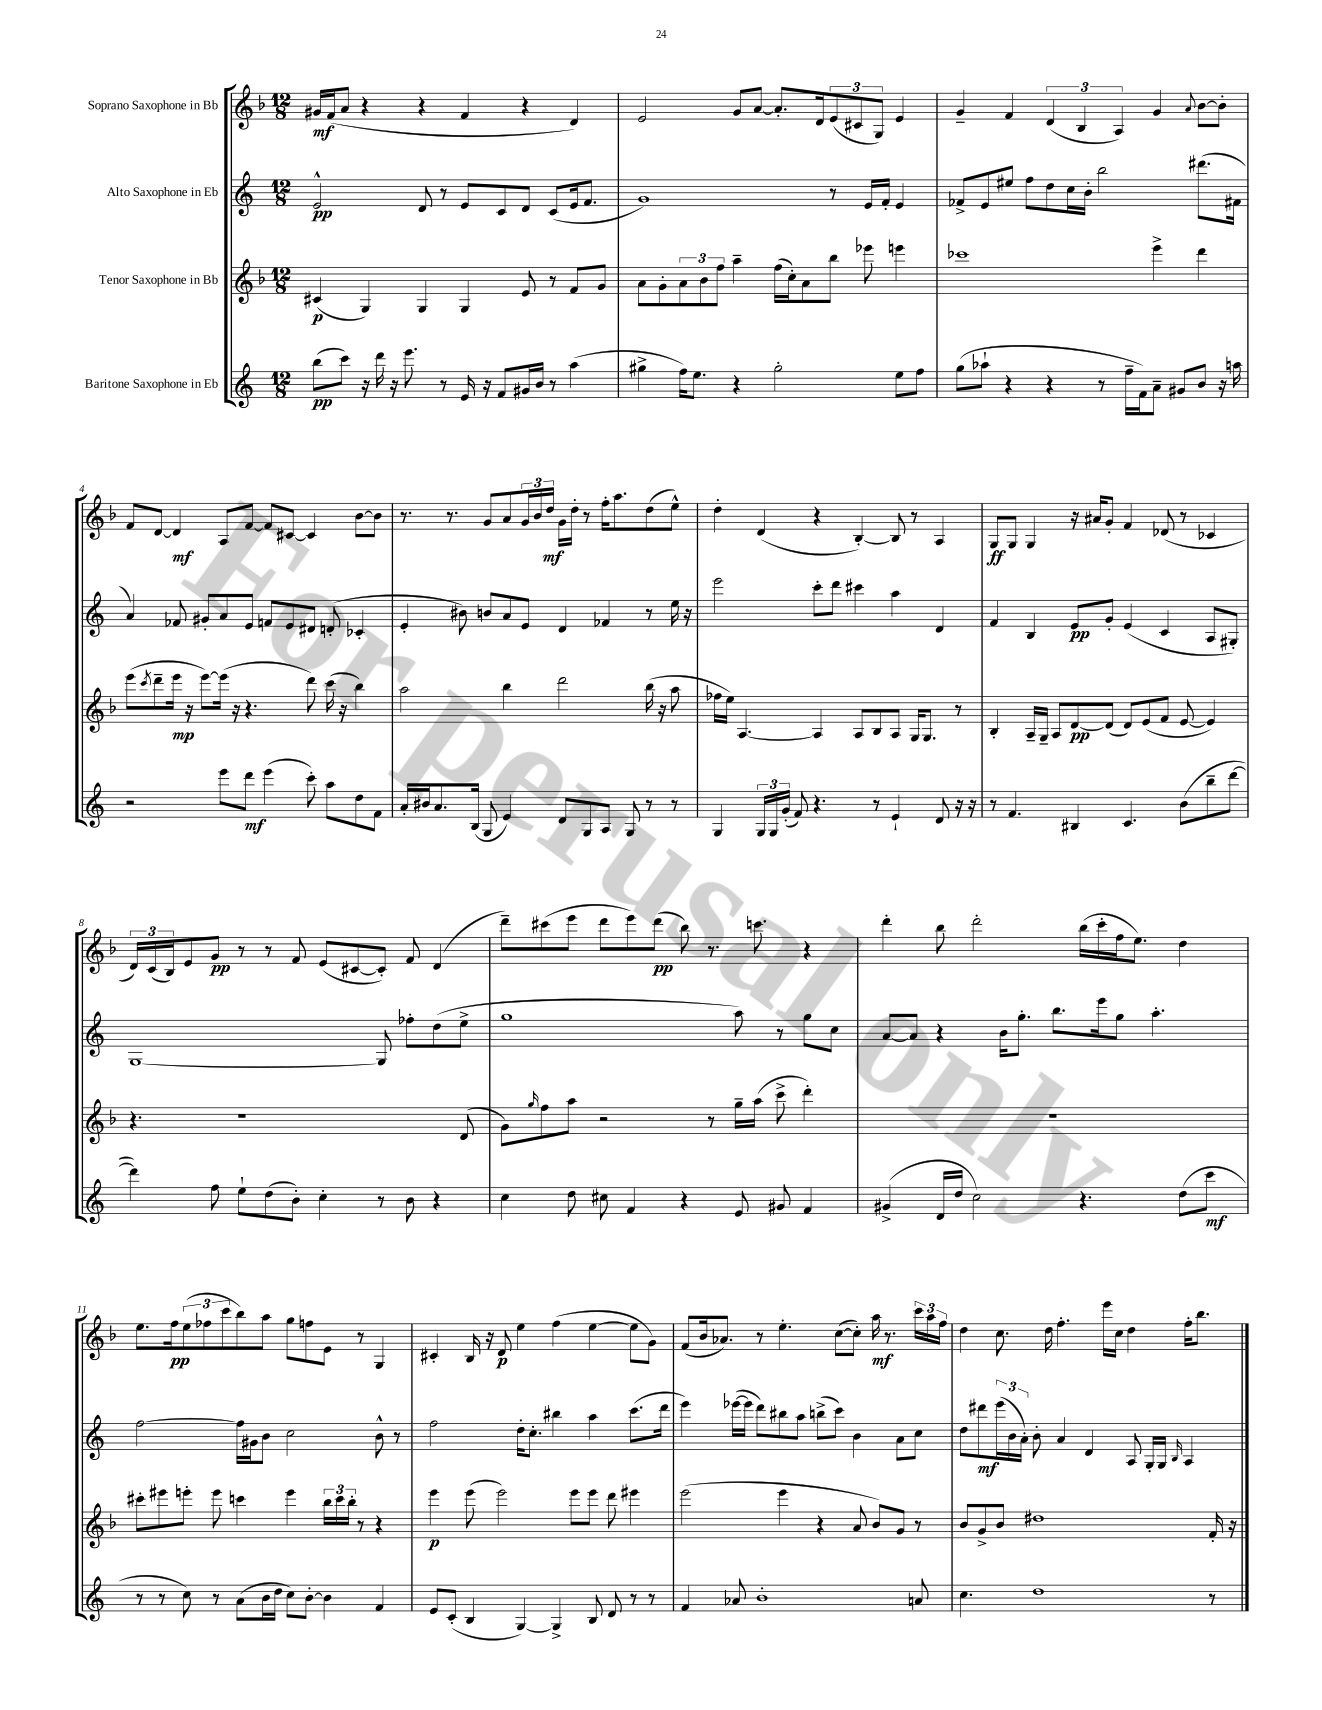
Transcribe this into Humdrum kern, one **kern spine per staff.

**kern	**dynam	**kern	**dynam	**kern	**dynam	**kern	**dynam
*part4	*part4	*part3	*part3	*part2	*part2	*part1	*part1
*staff4	*staff4	*staff3	*staff3	*staff2	*staff2	*staff1	*staff1
*I"Baritone Saxophone in Eb	*	*I"Tenor Saxophone in Bb	*	*I"Alto Saxophone in Eb	*	*I"Soprano Saxophone in Bb	*
*clefG2	*	*clefG2	*	*clefG2	*	*clefG2	*
*k[]	*	*k[b-]	*	*k[]	*	*k[b-]	*
*M12/8	*	*M12/8	*	*M12/8	*	*M12/8	*
=1	=1	=1	=1	=1	=1	=1	=1
(8bb\L	pp	(4c#X/	p	2e^^/	pp	16g#X/LL	mf
.	.	.	.	.	.	(16f/J	.
8ccc\J)	.	.	.	.	.	8a/J	.
16r	.	4G/)	.	.	.	4r	.
16ddd\	.	.	.	.	.	.	.
16r	.	.	.	.	.	.	.
8.eee\	.	.	.	.	.	.	.
.	.	4G/	.	8d/	.	4r	.
8r	.	.	.	8r	.	.	.
16e/	.	4G/	.	8e/L	.	4f/	.
16r	.	.	.	.	.	.	.
8f/L	.	.	.	8c/	.	.	.
16g#X/L	.	8e/	.	8d/J	.	4r	.
16b/JJ	.	.	.	.	.	.	.
8r	.	8r	.	(8c/L	.	.	.
(4aa\	.	8f/L	.	16e/k	.	4d/)	.
.	.	.	.	8.f/J	.	.	.
.	.	8g/J	.	.	.	.	.
=2	=2	=2	=2	=2	=2	=2	=2
4gg#X^\	.	8a\L	.	1g)	.	2e/	.
.	.	8g'\	.	.	.	.	.
16ff\KL)	.	12a\	.	.	.	.	.
8.ee\J	.	.	.	.	.	.	.
.	.	12b-\	.	.	.	.	.
.	.	12ff\J	.	.	.	.	.
4r	.	4aa~\	.	.	.	8g/L	.
.	.	.	.	.	.	[8a/J	.
2gg#'\	.	(16ff\LL	.	.	.	8.a'/L]	.
.	.	16cc'\J)	.	.	.	.	.
.	.	8a\	.	.	.	.	.
.	.	.	.	.	.	16d/k	.
.	.	8bb-\J	.	8r	.	(12e/	.
.	.	.	.	.	.	12c#X/	.
.	.	8eee-X\	.	16e/LL	.	.	.
.	.	.	.	.	.	12G/J)	.
.	.	.	.	16f'/JJ	.	.	.
8ee\L	.	4eeen\	.	4e/	.	4e/	.
8ff\J	.	.	.	.	.	.	.
=3	=3	=3	=3	=3	=3	=3	=3
(8gg\L	.	1ccc-X	.	8f-X^/L	.	4g~/	.
8aa-X`\J	.	.	.	8e/	.	.	.
4r	.	.	.	8ee#X/J	.	4f/	.
.	.	.	.	8ff\L	.	.	.
4r	.	.	.	8dd\	.	(6d/	.
.	.	.	.	16cc\L	.	.	.
.	.	.	.	.	.	6B-/	.
.	.	.	.	16b'\JJ	.	.	.
8r	.	.	.	2bb\	.	.	.
.	.	.	.	.	.	6A/)	.
16ff~\LL	.	.	.	.	.	.	.
16f\J)	.	.	.	.	.	.	.
8a~\J	.	4eee^\	.	.	.	4g/	.
8g#X/L	.	.	.	.	.	.	.
.	.	.	.	.	.	8qqa/	.
8b/J	.	4ddd\	.	(8.ddd#X\L	.	[8b-\L	.
16r	.	.	.	.	.	8b-'\J]	.
16aan\	.	.	.	16f#X\Jk	.	.	.
!!LO:LB:g=z
=4	=4	=4	=4	=4	=4	=4	=4
2r	.	(8eee\L	.	4a/)	.	8f/L	.
.	.	8qccc/	.	.	.	.	.
.	.	8ddd~\	.	.	.	[8d/J	.
.	.	16eee\Jk	mp	8f-X/	.	4d/]	mf
.	.	16r	.	.	.	.	.
.	.	[8eee\L)	.	8g#X'/L	.	.	.
8eee\L	.	(16eee\Jk]	.	8a/	.	8A/L	.
.	.	16r	.	.	.	.	.
8ddd\J	mf	4.r	.	8e/J	.	[8f/J	.
(4eee\	.	.	.	8fn/L	.	8f/L]	.
.	.	.	.	8e/	.	[8c#X/J	.
8ccc'\)	.	8ddd\)	.	8d#X/J	.	4c#/]	.
8aa\L	.	(16ccc\	.	(8dn'/	.	.	.
.	.	16r	.	.	.	.	.
8dd\	.	4bb-\)	.	4c-X'/	.	[8b-\L	.
8f\J	.	.	.	.	.	8b-\J]	.
=5	=5	=5	=5	=5	=5	=5	=5
16a'/LL	.	2aa\	.	4e'/	.	8.r	.
16b#X/J	.	.	.	.	.	.	.
8.a/	.	.	.	.	.	.	.
.	.	.	.	.	.	8.r	.
.	.	.	.	8b#X\)	.	.	.
(16B/Jk	.	.	.	.	.	.	.
8G/	.	.	.	8bn/L	.	8g/L	.
4e/)	.	4bb-\	.	8a/	.	8a/	.
.	.	.	.	8e/J	.	24g/L	.
.	.	.	.	.	.	24b-/	.
.	.	.	.	.	.	24dd/JJ	mf
8d/L	.	2ddd\	.	4d/	.	16g\LL	.
.	.	.	.	.	.	16dd'\JJ	.
8G/	.	.	.	.	.	8r	.
8A/J	.	.	.	4f-X/	.	16ff'\KL	.
.	.	.	.	.	.	8.aa\	.
8G/	.	.	.	.	.	.	.
8r	.	(16bb-\	.	8r	.	(8dd\	.
.	.	16r	.	.	.	.	.
8r	.	8aa\	.	16ee\	.	8ee^^\J)	.
.	.	.	.	16r	.	.	.
=6	=6	=6	=6	=6	=6	=6	=6
4G/	.	16ff-X\LL	.	2eee\	.	4dd'\	.
.	.	16ee\JJ)	.	.	.	.	.
.	.	[4.A/	.	.	.	.	.
24G/LL	.	.	.	.	.	(4d/	.
24G/	.	.	.	.	.	.	.
(24g'/JJ	.	.	.	.	.	.	.
8f/)	.	.	.	.	.	.	.
4.r	.	4A/]	.	8ccc'\L	.	4r	.
.	.	.	.	8ddd\J	.	.	.
.	.	8A/L	.	4ccc#X\	.	[4B-'/)	.
8r	.	8B-/	.	.	.	.	.
4e`/	.	8A/J	.	4aa\	.	8B-/]	.
.	.	16G/KL	.	.	.	8r	.
.	.	8.G/J	.	.	.	.	.
8d/	.	.	.	4d/	.	4A/	.
16r	.	8r	.	.	.	.	.
16r	.	.	.	.	.	.	.
=7	=7	=7	=7	=7	=7	=7	=7
8r	.	4B-'/	.	4f/	.	8G/L	ff
4.f/	.	.	.	.	.	8G/J	.
.	.	16A~/LL	.	4B/	.	4G/	.
.	.	16G~/JJ	.	.	.	.	.
.	.	8A/L	.	.	.	.	.
4B#X/	.	[8d/	pp	8e/L	pp	16r	.
.	.	.	.	.	.	16a#X/KL	.
.	.	(8d/J]	.	8g'/J	.	8g'/J	.
4.c/	.	8d/L)	.	(4e/	.	4f/	.
.	.	(8e/	.	.	.	.	.
.	.	8f/J	.	4c/	.	(8d-X/	.
(8b\L	.	[8e/	.	.	.	8r	.
8bb~\	.	4e/])	.	8A/L	.	4c-X/	.
[8ddd\J	.	.	.	8G#X'/J)	.	.	.
!!LO:LB:g=z
=8	=8	=8	=8	=8	=8	=8	=8
4ddd\])	.	4.r	.	[1G	.	24d/LL)	.
.	.	.	.	.	.	(24c/	.
.	.	.	.	.	.	24B-/J)	.
.	.	.	.	.	.	8e/	.
8ff\	.	.	.	.	.	8g/J	pp
8ee`\L	.	1r	.	.	.	8r	.
(8dd\	.	.	.	.	.	8r	.
8b'\J)	.	.	.	.	.	8f/	.
4cc'\	.	.	.	.	.	(8e/L	.
.	.	.	.	.	.	[8c#X/	.
8r	.	.	.	8G/]	.	8c#'/J])	.
8b\	.	.	.	8ff-X'\L	.	8f/	.
4r	.	.	.	(8dd\	.	(4d/	.
.	.	(8d/	.	8ee^\J	.	.	.
=9	=9	=9	=9	=9	=9	=9	=9
4cc\	.	8g\L)	.	1gg	.	8ddd~\L)	.
.	.	16qqgg/	.	.	.	.	.
.	.	8ff\	.	.	.	(8ccc#X\	.
8dd\	.	8aa\J	.	.	.	8eee\J	.
8cc#X\	.	2r	.	.	.	8ddd\L	.
4f/	.	.	.	.	.	8eee\)	.
.	.	.	.	.	.	(8ddd\J	pp
4r	.	.	.	.	.	8bb-\)	.
.	.	8r	.	.	.	8.r	.
8e/	.	16gg~\LL	.	8aa\)	.	.	.
.	.	(16aa\JJ	.	.	.	8.cccn\	.
8g#X/	.	8ccc^\	.	8r	.	.	.
4f/	.	4ddd'\)	.	8gg\L	.	4r	.
.	.	.	.	8cc\J	.	.	.
=10	=10	=10	=10	=10	=10	=10	=10
(4g#X^/	.	1.r	.	[8a/L	.	4ddd'\	.
.	.	.	.	8a/J]	.	.	.
16d/LL	.	.	.	4r	.	8bb-\	.
16dd/JJ	.	.	.	.	.	.	.
2cc\)	.	.	.	.	.	2ddd'\	.
.	.	.	.	16b\KL	.	.	.
.	.	.	.	8.gg'\J	.	.	.
.	.	.	.	8.bb\L	.	.	.
4.r	.	.	.	.	.	(16bb-\LL	.
.	.	.	.	16eee\k	.	16ccc'\	.
.	.	.	.	8gg\J	.	16ff\J	.
.	.	.	.	.	.	8.ee\J)	.
.	.	.	.	4.aa'\	.	.	.
(8dd\L	.	.	.	.	.	4dd\	.
8ccc\J	mf	.	.	.	.	.	.
!!LO:LB:g=z
=11	=11	=11	=11	=11	=11	=11	=11
8r	.	8ccc#X'\L	.	[2ff\	.	8.ee\L	.
8r	.	8eee#X\	.	.	.	.	.
.	.	.	.	.	.	16ff\k	pp
8cc\)	.	8eeen'\J	.	.	.	(12ee\	.
.	.	.	.	.	.	12ff-X\	.
8r	.	8eee\	.	.	.	.	.
.	.	.	.	.	.	12ccc\	.
(8a\L	.	4cccn\	.	16ff\LL]	.	8bb-\)	.
.	.	.	.	16g#X\J	.	.	.
16b\L	.	.	.	8b\J	.	8aa\J	.
16dd\JJ	.	.	.	.	.	.	.
8cc\L)	.	4eee\	.	2cc\	.	8gg\L	.
[8b'\J	.	.	.	.	.	8ffn\	.
4b\]	.	24bb-\LL	.	.	.	8e\J	.
.	.	24ccc\	.	.	.	.	.
.	.	24bb-'\JJ	.	.	.	.	.
.	.	8r	.	.	.	8r	.
4f/	.	4r	.	8b^^\	.	4G/	.
.	.	.	.	8r	.	.	.
=12	=12	=12	=12	=12	=12	=12	=12
8e/L	.	4eee\	p	2ff\	.	4c#X'/	.
(8c'/J	.	.	.	.	.	.	.
4B/	.	(8eee\	.	.	.	16B-/	.
.	.	.	.	.	.	16r	.
.	.	2eee\)	.	.	.	8d/	p
[4G/)	.	.	.	16dd'\KL	.	4ee\	.
.	.	.	.	8.cc'\J	.	.	.
4G^/]	.	.	.	4bb#X\	.	(4ff\	.
.	.	8eee\L	.	.	.	.	.
8B/	.	8eee\J	.	4aa\	.	[4ee\	.
8d/	.	8ddd\	.	.	.	.	.
8r	.	4eee#X\	.	(8.ccc\L	.	8ee\L]	.
8r	.	.	.	.	.	8g\J)	.
.	.	.	.	16ddd\Jk	.	.	.
=13	=13	=13	=13	=13	=13	=13	=13
4f/	.	(2eee\	.	4eee\)	.	(8f/L	.
.	.	.	.	.	.	16b-/k	.
.	.	.	.	.	.	8.a-X/J)	.
8a-X/	.	.	.	([16eee-X\LL	.	.	.
.	.	.	.	16eee-\JJ]	.	.	.
1b'	.	.	.	8ddd\L)	.	8r	.
.	.	4eee\	.	8bb#X\	.	4.ee'\	.
.	.	.	.	8aa\J	.	.	.
.	.	4r	.	(8bbn^\L	.	.	.
.	.	.	.	8ccc\J)	.	([8cc\L	.
.	.	8a/	.	4b\	.	8cc'\J])	.
.	.	8b-/L)	.	.	.	16aa\	mf
.	.	.	.	.	.	8.r	.
.	.	8g/J	.	8a\L	.	.	.
8an/	.	8r	.	8cc\J	.	24ccc\LL	.
.	.	.	.	.	.	24aa\	.
.	.	.	.	.	.	24ff\JJ	.
=14	=14	=14	=14	=14	=14	=14	=14
4.cc\	.	8b-/L	.	8dd\L	.	4dd\	.
.	.	8g^/	.	8ddd#X\	mf	.	.
.	.	8b-/J	.	(24eee\L	.	8.cc\	.
.	.	.	.	24b\	.	.	.
.	.	.	.	24a'\JJ)	.	.	.
1dd	.	1dd#X	.	8b'\	.	.	.
.	.	.	.	.	.	16dd\	.
.	.	.	.	4a/	.	4.ff'\	.
.	.	.	.	4d/	.	.	.
.	.	.	.	.	.	16eee\LL	.
.	.	.	.	.	.	16cc\JJ	.
.	.	.	.	8A/	.	4dd\	.
.	.	.	.	16G'/LL	.	.	.
.	.	.	.	16G/JJ	.	.	.
.	.	.	.	16qqB/	.	.	.
.	.	.	.	4A/	.	16ff'\KL	.
.	.	.	.	.	.	8.bb-\J	.
8r	.	16f'/	.	.	.	.	.
.	.	16r	.	.	.	.	.
==	==	==	==	==	==	==	==
*-	*-	*-	*-	*-	*-	*-	*-
